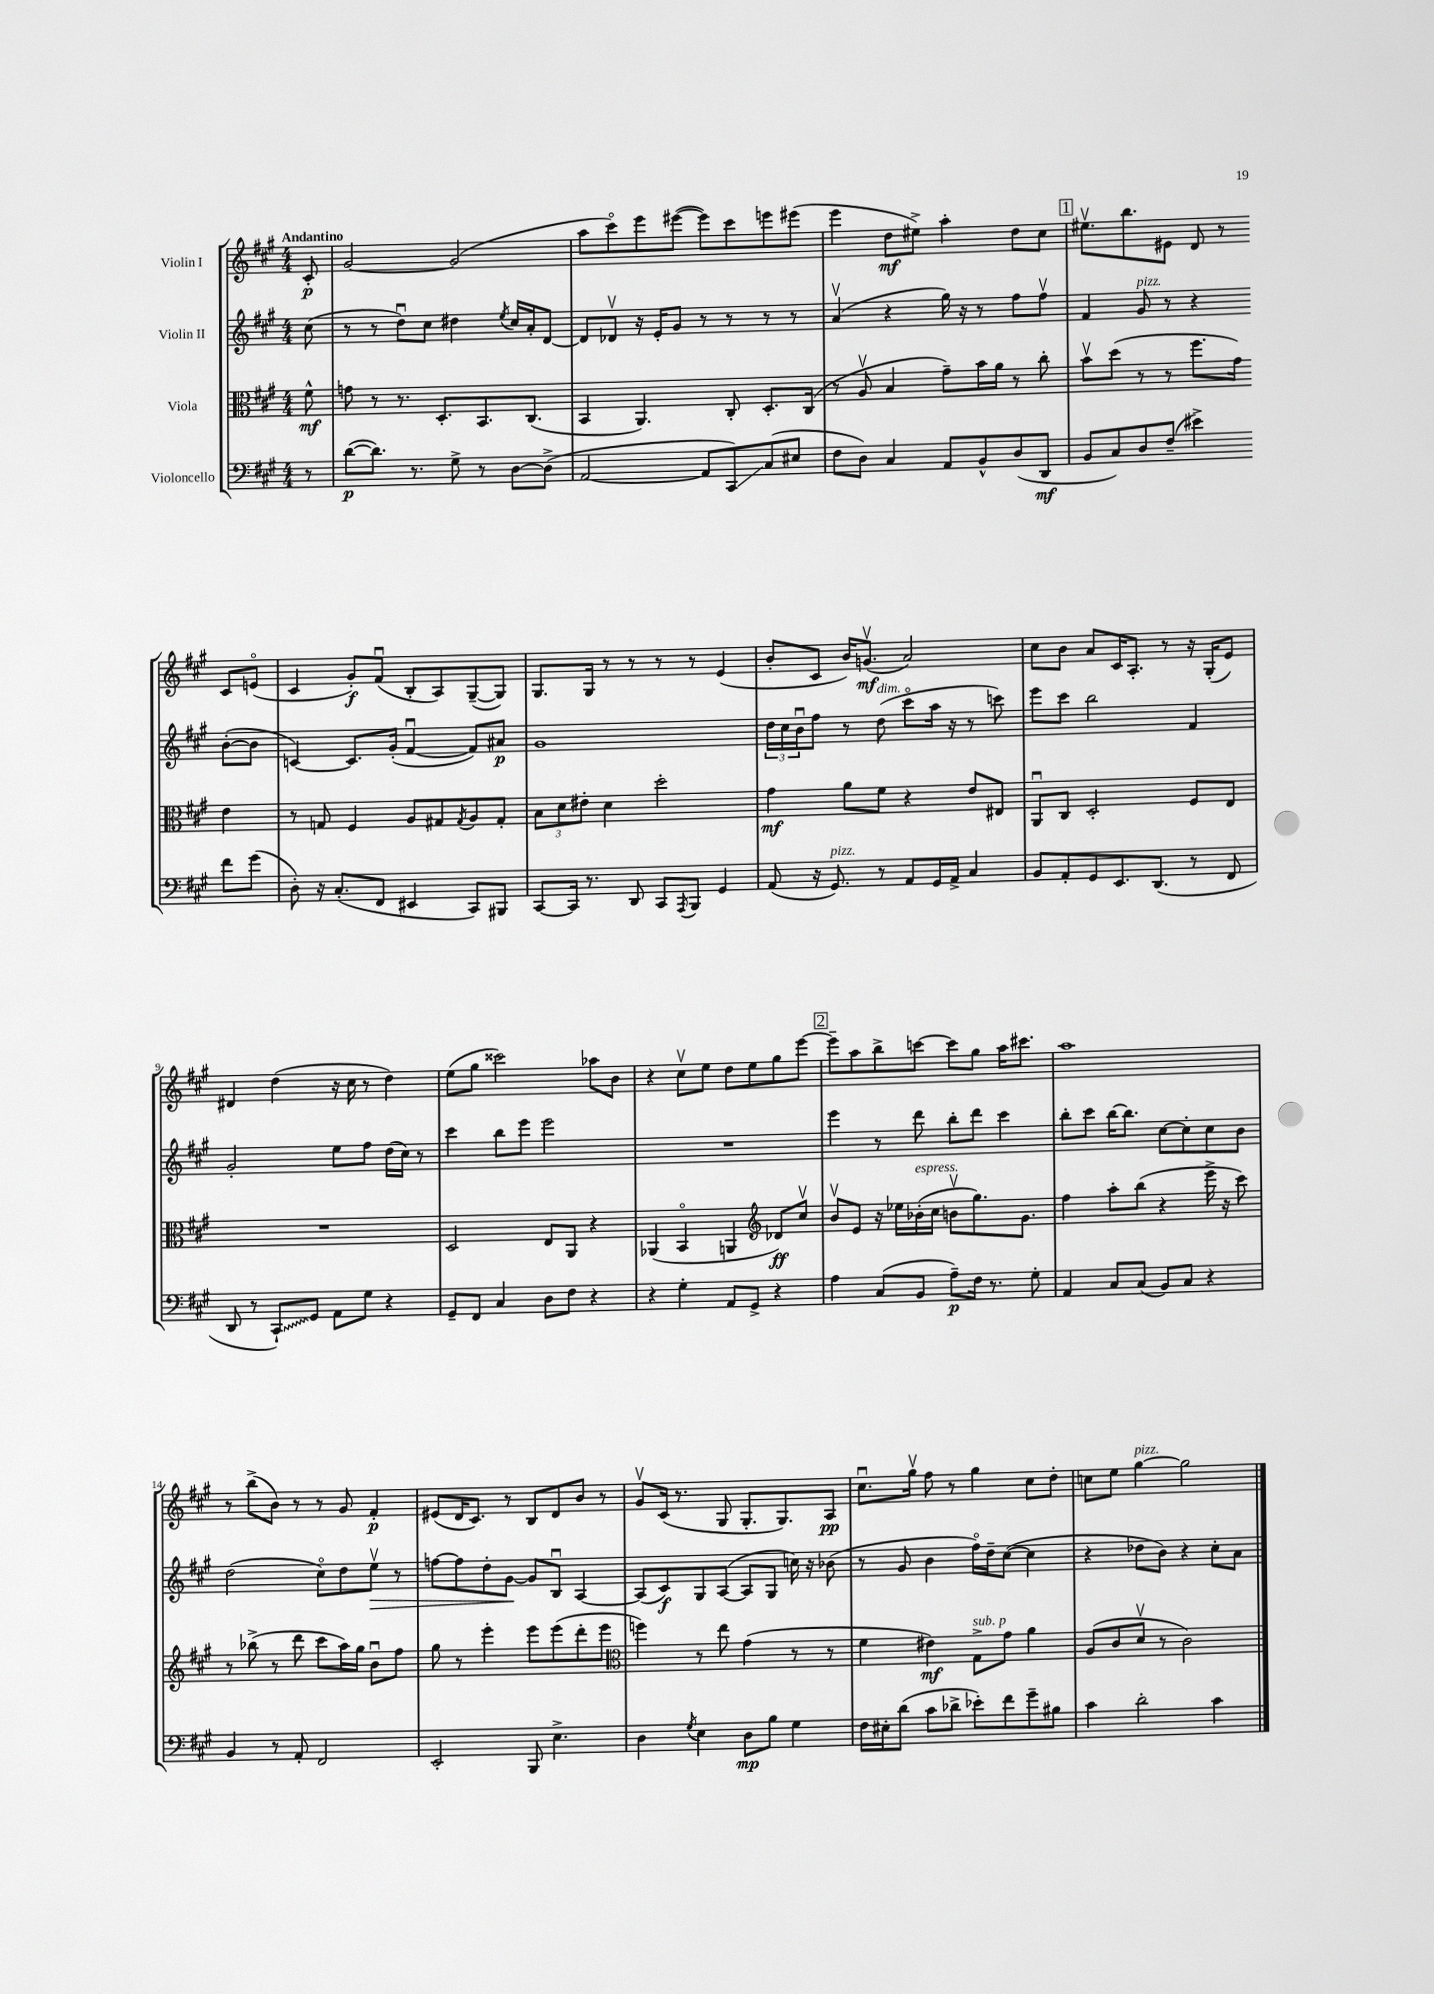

**kern	**kern	**kern	**kern
*staff4	*staff3	*staff2	*staff1
*clefF4	*clefC3	*clefG2	*clefG2
*k[f#c#g#]	*k[f#c#g#]	*k[f#c#g#]	*k[f#c#g#]
*M4/4	*M4/4	*M4/4	*M4/4
8r	8f#^^\	(8cc#\	8c#'/
=	=	=	=
([8d\L	8g\	8r	[2g#/
8.d\]J)	8r	8r	.
.	8.r	8ddu\L)	.
8.r	.	.	.
.	.	8cc#\J	.
.	8.D'/L	.	.
8G#^\	.	4dd#\	(2g#/]
8r	8.BB/	.	.
.	.	8qee/	.
[8D\L	.	16cc#/LL	.
.	(8.C#/J	16a'/J	.
(8D^\]J	.	[8d/J	.
=	=	=	=
[2AA/	4BB/	8d/]L	8aa\L
.	.	8d-v/J	8ccc#o\)
.	4.AA/)	16r	8eee\
.	.	16e'/LK	.
.	.	8g#/J	([8eee#\J
8AA/]L	.	8r	8eee#\]L)
8CC#/)	8C#'/	8r	8ccc#\
(8C#/	8.D'/L	8r	8eee\
8E#/J	.	8r	(8eee#\J
.	(16C#/Jk	.	.
=	=	=	=
8F#\L	8r	(4av/	4eee\
8D\J)	8Av/	.	.
4C#/	4B/	4r	8dd\L
.	.	.	8ee#^\J)
8AA/L	8g#~\L)	16gg#\)	4aa'\
.	.	16r	.
8BB^^/	16b\L	8r	.
.	16a\JJ	.	.
(8D/	8r	8ff#\L	8dd\L
8DD/J	8cc#'\	8ff#v\J	8cc#\J
=	=	=	=
8BB/L	8bv\L	4f#/	8.ee#v\L
8C#/)	(8dd\J	.	.
.	.	.	8.bb\
8D/	8r	8g#/	.
(8F#~/J	8r	8r	8e#\J
4e#^\)	8.ff#\L	4r	8d/
.	.	.	8r
.	16g#\Jk)	.	.
8f#\L	4e\	([8b'\L	8c#/L
(8g#\J	.	8b\]J	(8eo/J
=	=	=	=
8D'\)	8r	[4c/)	4c#/
16r	8G/	.	.
(8.C#'/L	.	.	.
.	4F#/	8.c/]L	8g#'/L)
8FF#/J	.	.	(8f#u/J
.	.	(16g#'/Jk	.
4EE#/	8A/L	[4f#u/	8B'/L
.	8G#/	.	8A/)
.	8qG#/	.	.
8CC#/L)	8A/	8f#/]L)	([8G#~/
8BBB#/J	8G#'/J	8a#/J	8G#/]J)
=	=	=	=
[8CC#/L	12B\L	1g#	8.G#/L
.	12d\	.	.
16CC#/]Jk	.	.	.
.	12e#'\J	.	.
8.r	.	.	16G#/Jk
.	4d\	.	8r
8DD/	.	.	8r
8CC#/L	2dd'\	.	8r
8qAAA/	.	.	.
8BBB/J	.	.	8r
4GG#/	.	.	(4e/
=	=	=	=
(8AA/	4g#\	24dd\LL	8b'/L
.	.	24cc#\	.
.	.	24bu\J	.
16r	.	8ff#\J	8c#/J
8.GG#/)	.	.	.
.	8a\L	8r	16b/LK)
.	.	.	(8.gv/J
8r	8f#\J	(8dd\	.
8AA/L	4r	8ccc#o\L	2a/)
16GG#/L	.	16aa\Jk	.
16AA^/JJ	.	16r	.
4C#/	8e/L	8r	.
.	8E#/J	8ccc\)	.
=	=	=	=
8BB/L	8AAu/L	8eee\L	8cc#\L
8AA'/	8C#/J	8ccc#\J	8b\J
8GG#/	2D'/	2bb\	8a/L
8.EE/	.	.	16c#/K
.	.	.	8.A'/J
(8.DD/J	.	.	.
.	.	.	8r
8r	8F#/L	4f#/	16r
.	.	.	(16G#'/LK
8FF#/	8E/J	.	8e/J)
=	=	=	=
8DD/	1r	2g#'/	4d#/
8r	.	.	.
8CC#`/L)	.	.	(4dd\
8GG#/J	.	.	.
8AA\L	.	8ee\L	16r
.	.	.	16cc#\
8G#\J	.	8ff#\J	8r
4r	.	(16dd\LL	4dd\)
.	.	16cc#\JJ)	.
.	.	8r	.
=	=	=	=
8GG#~/L	2D/	4ccc#\	(8ee\L
8FF#/J	.	.	8gg#\J
4C#/	.	8bb\L	2ccc##\)
.	.	8eee\J	.
8D\L	8E/L	2eee\	.
8F#\J	8AA/J	.	.
4r	4r	.	8aa-\L
.	.	.	8b\J
=	=	=	=
4r	(4AA-/	1r	4r
4G#'\	4BBo/	.	8cc#v\L
.	.	.	8ee\J
8AA/L	4AA/	.	8dd\L
8GG#^/J	.	.	8ee\
*	*clefG2	*	*
4r	8d-/L)	.	8gg#\
.	8cc#v/J	.	[8eee\J
=	=	=	=
4A\	8bv/L	4eee\	8eee~\]L
.	8e/J	.	8aa\
(8C#/L	16r	8r	8bb^\
.	16ee-\LL	.	.
8BB/J	(16b-'\	8ddd\	[8ccc\J
.	16cc#\JJ	.	.
8A~\L)	8bv\L	8bb'\L	8ccc\]L
16F#\Jk	8.gg#\)	8ddd\J	8gg#\J
8.r	.	.	.
.	.	4ccc#\	16aa\LK
.	8.g#\J	.	8.ccc#\J
8G#'\	.	.	.
=	=	=	=
4AA/	4ff#\	8bb'\L	1aa
.	.	8ccc#\J	.
8C#/L	8aa'\L	[16bb\LK	.
.	.	8.bb\]J	.
(8C#/J	(8bb\J	.	.
8BB/L)	4r	[8cc#\L	.
8C#/J	.	8cc#'\]	.
4r	16eee^\	8cc#\	.
.	16r	.	.
.	8ccc#\)	8b\J	.
=	=	=	=
4BB/	8r	(2dd\	8r
.	(8bb-^\	.	(8bb^\L
8r	8r	.	8b\J)
8AA'/	8ddd\	.	8r
2FF#/	8ccc#\L	8cc#o\L)	8r
.	16aa\L)	8dd\	8g#/
.	16gg#\JJ	.	.
.	8bu\L	8eev\J	4f#'/
.	8ff#\J	8r	.
=	=	=	=
2EE'/	8gg#\	[8ff\L	(8e#/L
.	8r	8ff\]	16d/K
.	.	.	8.c#/J)
.	4eee'\	8dd'\	.
.	.	[8g#\J	8r
8BBB/	8eee\L	8g#/]L	8B/L
4.E^\	(8eee\	8Bu/J	8d/
.	8ddd'\	[4A/	8b/J
.	8eee\J	.	8r
=	=	=	=
*	*clefC3	*	*
4D\	4ff\)	(8A/]L	8g#v/L
.	.	8c#/)	(16c#/Jk
.	.	.	8.r
8qG#/	.	.	.
4E\	8r	8G#/	.
.	8ee\	([8A/J	8G#/
8D\L	(4g#\	8A/]L	8.G#'/L
8B\J	.	8G#/J	.
.	.	.	8.G#/)
4G#\	8r	16cc\)	.
.	.	16r	.
.	8r	(8b-\	8A/J
=	=	=	=
16F#\LL	4f#\	8r	8.cc#u\L
16E#'\J	.	.	.
(8d\J	.	8g#/	.
.	.	.	16gg#v\Jk
8c#\L	4e#\)	4b\	8ff#\
8d-^\J	.	.	8r
8e-'\L)	8G#^\L	16ff#o\LL)	4gg#\
.	.	16dd~\J	.
8f#\	8g#\J	([8cc#\J	.
8g#~\	4a\	4cc#\]	8cc#\L
8B#\J	.	.	8dd'\J
=	=	=	=
4c#\	(8A/L	4r	8cc\L
.	8c#/	.	8ee\J
2d'\	8dv/J	8dd-\L	[4gg#\
.	8r	8b\J)	.
.	2c#\)	4r	2gg#\]
4c#\	.	8cc#'\L	.
.	.	8a\J	.
==	==	==	==
*-	*-	*-	*-
